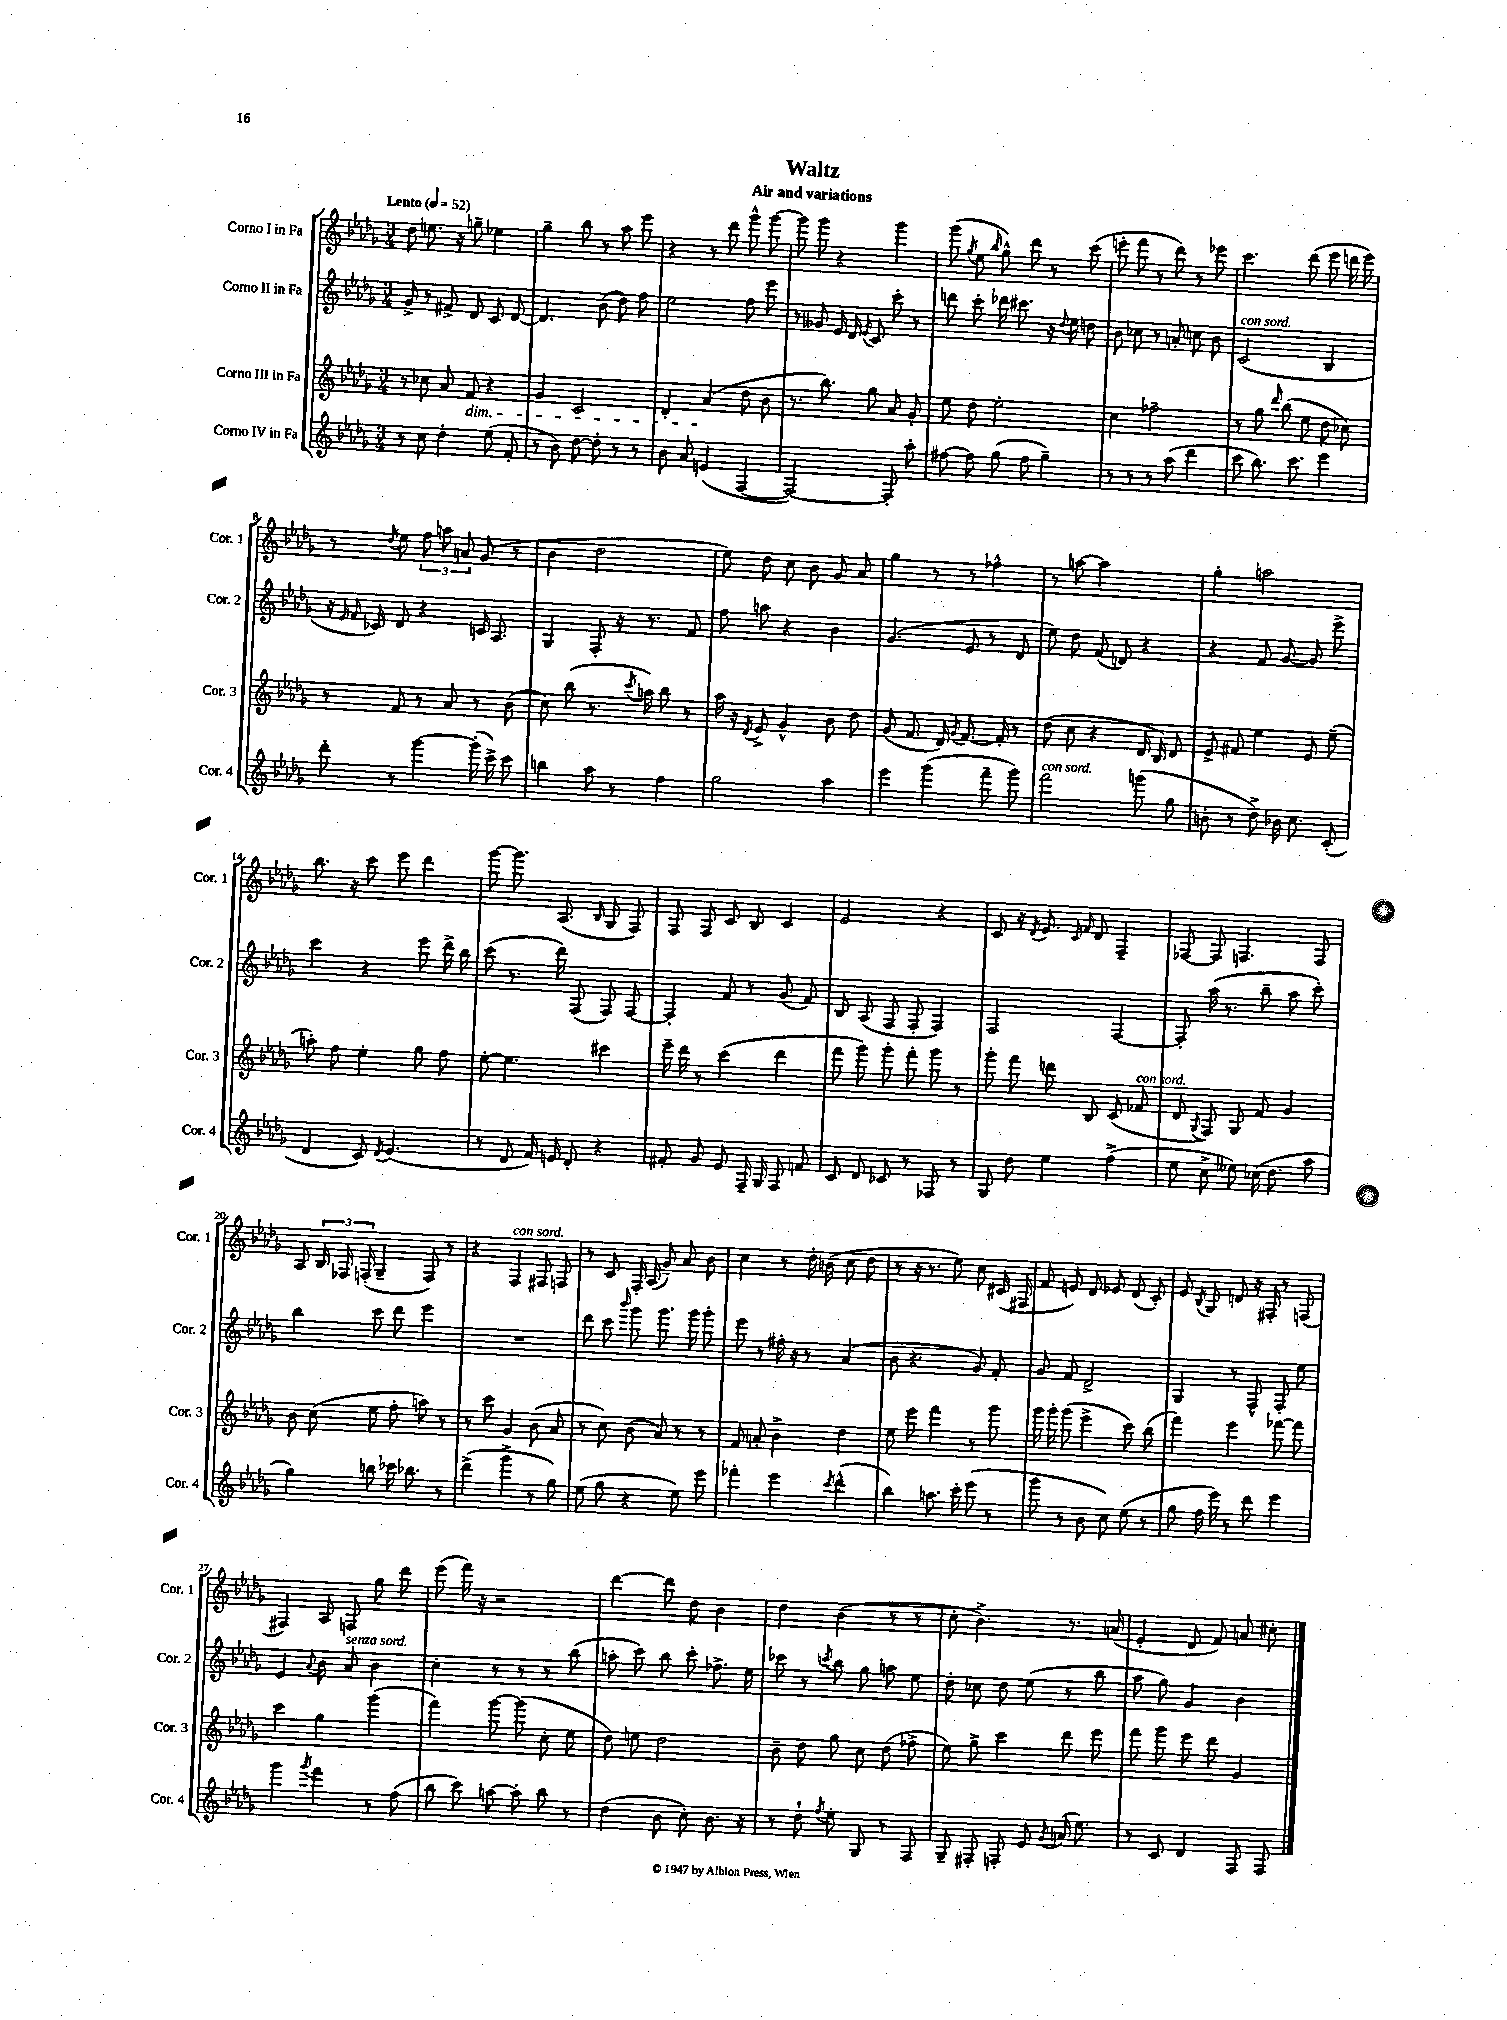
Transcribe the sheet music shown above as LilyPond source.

\header { title = "Waltz" subtitle = "Air and variations" }
<<
\new StaffGroup <<
\new Staff = "s0" \with { instrumentName = "Corno I in Fa" shortInstrumentName = "Cor. 1" } {
    \clef treble \key des \major \numericTimeSignature \time 3/4 \tempo "Lento" 4 = 52
    \autoBeamOff des''8 e''8. r16 g''8-- ees''4 |
    ges''4-- bes''8 r8 aes''8 ees'''8 |
    r4 r8 des'''8 ges'''8-^ ges'''8~ |
    ges'''8 ges'''8 r4 ges'''4 |
    ges'''8( \acciaccatura { ges''8 } ees''8 \grace { bes''16 } ges''8-^) des'''8 r8 c'''8( |
    e'''8-. f'''8 r8 des'''8) r8 ees'''8 |
    c'''4. des'''8( ees'''8 d'''16 ees'''16) |
    r8 \acciaccatura { des''8 } ees''8 \tuplet 3/2 { f''8 a''8 a'8 } ges'8( r8 |
    bes'4 des''2 |
    ees''8) des''8 c''8 bes'8 ges'8 aes'8 |
    ges''4 r8 r8 fes''4-^ |
    r8 a''8~ a''2 |
    ges''4-. a''2 |
    bes''8. r16 c'''8 ees'''8 des'''4 |
    ges'''8~ ges'''8. aes8.( \grace { bes16 } ges8 f8) |
    f8 f8 c'8 bes8 c'4 |
    ees'2 r4 |
    c'8 r16 \acciaccatura { des'8 } ees'8. \grace { c'16 f'16 } des'8 f4-- |
    fes8~ fes8 f4. f8 |
    aes8 \tuplet 3/2 { bes16 fes16 f16-.( } ges4-- f8) r8 |
    r4 f4^\markup { \italic "con sord." } fis8 f8 |
    r8 c'8 f16-. aes16( ges'8--) aes'8 bes'8 |
    c''4 r8 des''16-. b'16( c''8 des''8 |
    r8 r16 r8. ees''8) c''8 cis'16( fis16 |
    f'8 e'8) des'8 ees'8 des'8( c'8-.) |
    ees'8 \acciaccatura { bes8 } ges8 d'8 r16 fis16-. r8 f8( |
    fis4) aes8 f8 ges''8 des'''8 |
    ees'''8( f'''16) r16 r2 |
    des'''4~ des'''8 des''8 bes'4 |
    des''4 bes'4( r8 r8 |
    c''8-. bes'4.->) r8. a'16( |
    ees'4-. des'8 f'8) a'8 cis''8-. \bar "|." |
}
\new Staff = "s1" \with { instrumentName = "Corno II in Fa" shortInstrumentName = "Cor. 2" } {
    \clef treble \key des \major \numericTimeSignature \time 3/4
    \autoBeamOff ges'8-> r8 fis'8-> des'8 c'8 des'8~ |
    des'4. bes'8( des''8) f''8 |
    ees''2 f''8 ees'''8 |
    r8 geses'8 ees'16 des'16 \acciaccatura { ees'8 } c'8 c'''8-. r8 |
    d'''8 c'''8-. des'''16 cis'''8. r16 \appoggiatura { des''8 } ees''16 d''8 |
    bes'8 ces''8 r8 a'8-. c''8 bes'8 |
    c'2^\markup { \italic "con sord." }( bes4 |
    r16 \grace { ees'16 f'16 } ces'16) des'8 r4 c'16 aes8. |
    ges4 f8-. r16 r8. f'8 |
    f''8 a''8 r4 bes'4 |
    ges'4.( ees'8 r8 des'8 |
    ees''8) des''8 f'8( d'8) r4 |
    r4 f'8 ges'8~ ges'8 ees'''8-> |
    c'''4 r4 ees'''8 des'''16-> bes''16 |
    c'''8( r8. des'''16) f8( f8) f8~ |
    f4-. f'8 r8 ges'8( f'8) |
    bes8 aes8( f8 f8-. f4) |
    f2 f4~ |
    f8-. aes''16( r8. bes''8-- aes''8 c'''8-.) |
    bes''4 c'''8 des'''8 ees'''4 |
    R2. |
    des'''8 c'''8 \grace { bes'''16 } ges'''8 ges'''8. ges'''16 ges'''8-. |
    ees'''8 r8 fis''16-. r16 r8 aes'4( |
    bes'8 r4. ges'8) f'8-. |
    ges'8 f'8 des'2-> |
    ges4 r8 f8-^ f8-. ees''8 |
    ees'4 \appoggiatura { aes'8 } bes'8 aes'8^\markup { \italic "senza sord." } bes'4 |
    c''4-. r8 r8 r8 bes''8( |
    a''8-. c'''8) bes''8 c'''8-. fes''8.-> ees''16 |
    ces'''8 r8 \acciaccatura { c'''8 } bes''8 ges''8 a''8 ees''8 |
    des''8-. ces''8 des''8 ees''8( r8 bes''8 |
    aes''8 ges''8) ges'4 bes'4 \bar "|." |
}
\new Staff = "s2" \with { instrumentName = "Corno III in Fa" shortInstrumentName = "Cor. 3" } {
    \clef treble \key des \major \numericTimeSignature \time 3/4
    \autoBeamOff r8 ces''8 aes'8 f'8\dim r4 |
    ges'4 c'2 |
    des'4-. aes'4\!( des''8 bes'8 |
    r8. bes''8.) ges''8 aes'8 ges'8-. |
    ees''8 des''8 ees''2-. |
    c''4 fes''2-- |
    r8 ges''8 \grace { des'''16 } bes''8( ees''8 des''8 ces''8) |
    r8 f'8 r8 aes'8 r8 bes'8( |
    c''8) bes''8( r8. \acciaccatura { c'''8 } a''16) bes''8 r8 |
    aes''16 r16 \acciaccatura { des'8 } ees'8-> ges'4-^ bes'8 des''8 |
    ges'8( f'8. des'16) \acciaccatura { ges'8 } f'8.~ f'16-. r8 |
    des''8( c''8 r4 des'16 bes16) des'8 |
    ees'8-> fis'8 ees''4 ees'8 ees''8--( |
    a''8-.) f''8 ees''4-. ges''8 f''8 |
    ees''8~-. ees''4. cis'''4 |
    ees'''16-- des'''16 r8 c'''4( des'''4 |
    f'''8 ges'''8) ges'''8-. f'''8-. ges'''8 r8 |
    ges'''8-. f'''8 d'''8 bes8 c'8( fes'8^\markup { \italic "con sord." } |
    des'8 \appoggiatura { ges8 } f8) ges8 f'8 ges'4 |
    bes'8 c''8( ees''8 f''8-. a''8) r8 |
    r8 c'''8 ges'4 bes'8( aes'8 |
    r8 c''8) bes'8( aes'8) r8 r8 |
    f'8 a'8-. bes'4-> des''4 |
    ees''8 ees'''8 f'''4 r8 ges'''8 |
    ges'''16 ges'''16-. ges'''8( ees'''4-> c'''8) bes''8( |
    f'''4) ees'''4 fes'''8~ fes'''8 |
    c'''4 ges''4 ges'''4( |
    f'''4) ges'''8~ ges'''8( c''8-. ees''8 |
    des''8) e''8 des''2 |
    bes'8-- des''8 ges''8 c''8 des''8( fes''8-> |
    ees''8) ges''8-> c'''4 des'''8 ees'''8 |
    f'''8 ges'''8 ees'''8 des'''8 ges'4 \bar "|." |
}
\new Staff = "s3" \with { instrumentName = "Corno IV in Fa" shortInstrumentName = "Cor. 4" } {
    \clef treble \key des \major \numericTimeSignature \time 3/4
    \autoBeamOff r8 c''8 des''4-. ees''8( f'8-. |
    r8 bes'8) des''8~ des''8-. r8 r8 |
    bes'8 aes'8 e'4( f4~ |
    f2~) f8-. aes''8-. |
    fis''8~ fis''8 ges''8( fis''8 ges''4--) |
    r8 r8 r8 aes''8( des'''4 |
    c'''8 bes''8.) c'''8. ees'''4 |
    des'''8-. r8 ges'''4~ ges'''16-.( c'''16->) c'''8 |
    b''4 aes''8 r8 f''4 |
    ges''2 aes''4 |
    ees'''4 ges'''4( f'''8-- ges'''8) |
    f'''2^\markup { \italic "con sord." } g'''8( ges''8 |
    b'8-. r8 des''8->) bes'16 c''8. c'8-.( |
    des'4 c'8) \acciaccatura { des'8 } ees'4.( |
    r8 des'8 f'16) e'16 des'8-. r4 |
    fis'8-. ges'8 ees'8 f16-- ges16 f8 f'8 |
    c'8 des'8 ces'8 r8 fes8 r8 |
    ges8 des''8 ees''4 f''4->( |
    ees''8 c''8-> eeses''8) ces''16( des''8. aes''8 |
    ges''4) b''8 ces'''16 bes''8. r8 |
    des'''4->( ges'''4-> r8 ges''8) |
    ees''8( ges''8 r4 ees''8) ees'''8 |
    fes'''4-. ees'''4 \acciaccatura { c'''8 } des'''4-^( |
    bes''4) a''8. c'''16-. ees'''8( r8 |
    ges'''8 r8 bes'8 c''8) ees''8( r8 |
    ges''8 f''16 ees'''16) r8 des'''8 ees'''4 |
    ges'''4 \acciaccatura { ges'''8 } f'''4 r8 f''8( |
    bes''8 c'''8) a''8~ a''8-. bes''8 r8 |
    des''4( bes'8 c''8-.) bes'8. r16 |
    r8 des''8-! \acciaccatura { f''8 } ees''8-. ges8 r8 f8 |
    ges8-- fis8-. f8-. ees'8 \acciaccatura { ges'8 } a'16( ees''8.) |
    r8 c'8 des'4 f8 f8 \bar "|." |
}
>>
>>
